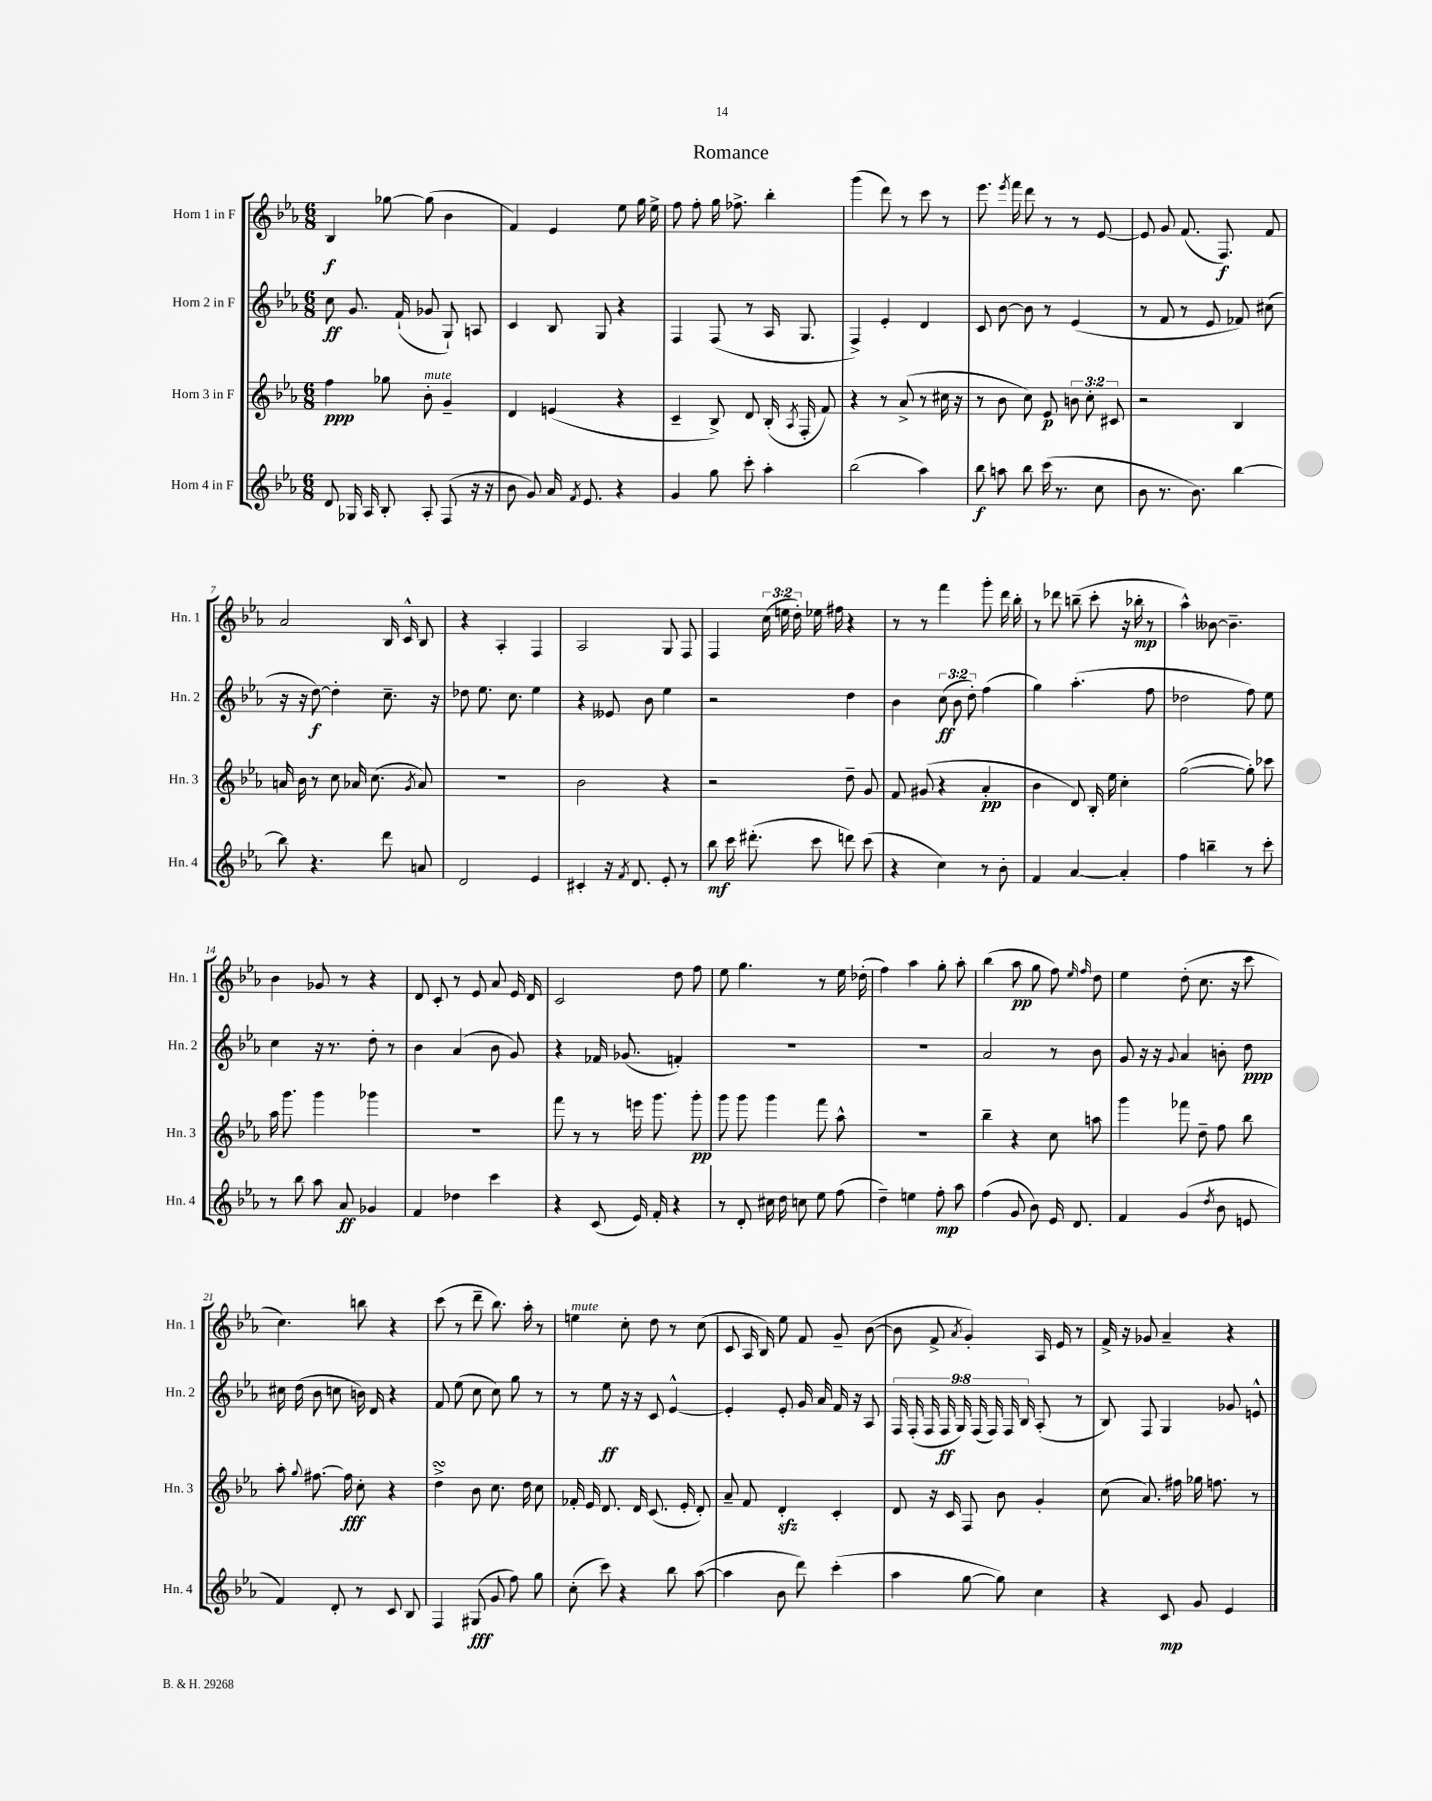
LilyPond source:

\header { title = "Romance" }
<<
\new StaffGroup <<
\new Staff = "s0" \with { instrumentName = "Horn 1 in F" shortInstrumentName = "Hn. 1" } {
    \clef treble \key ees \major \numericTimeSignature \time 6/8 \override Staff.TupletNumber.text = #tuplet-number::calc-fraction-text
    \autoBeamOff bes4\f ges''8~ ges''8( bes'4 |
    f'4) ees'4 ees''8 g''16 ees''16-> |
    f''8 f''8-. g''16 fes''8.-> bes''4-. |
    g'''4( d'''8) r8 c'''8 r8 |
    ees'''8. \acciaccatura { ees'''8 } f'''16 d'''8 r8 r8 ees'8~ |
    ees'8 g'8 f'8.( f8.\f) f'8 |
    aes'2 bes16 c'16-^ bes8 |
    r4 aes4-. f4 |
    aes2 g8 f8 |
    f4 \tuplet 3/2 { c''16( e''16 d''16-.) } ees''16 fis''16 r4 |
    r8 r8 f'''4 g'''8-. d'''16 bes''16-. |
    r8 des'''8 b''8--( c'''8-. r16 bes''16-.\mp r8 |
    aes''4-^) beses'8~ beses'4.-- |
    bes'4 ges'8 r8 r4 |
    d'8 c'8-. r8 ees'8 aes'8 ees'16 d'16 |
    c'2 d''8 f''8 |
    ees''8 g''4. r8 ees''16 des''16-.( |
    f''4) aes''4 g''8-. aes''8-. |
    bes''4( aes''8\pp g''8 f''8) \grace { ees''16 f''16 } d''8 |
    ees''4 d''8-.( c''8. r16 c'''8 |
    c''4.) b''8 r4 |
    c'''8( r8 d'''8-- bes''8.) aes''16-. r8 |
    e''4^\markup { \italic "mute" } c''8-. d''8 r8 c''8( |
    c'8 aes16 bes16) ees''8 f'8 g'8-- bes'8~( |
    bes'8 f'8-> \acciaccatura { aes'8 } g'4-.) aes16 ees'16 r8 |
    f'16-> r16 ges'8 aes'4-- r4 \bar "|." |
}
\new Staff = "s1" \with { instrumentName = "Horn 2 in F" shortInstrumentName = "Hn. 2" } {
    \clef treble \key ees \major \numericTimeSignature \time 6/8 \override Staff.TupletNumber.text = #tuplet-number::calc-fraction-text
    \autoBeamOff c''8\ff g'8. f'16-!( ges'8 g8-!) a8 |
    c'4 bes8 g8 r4 |
    f4 f8( r8 aes16 g8. |
    f4->) ees'4-. d'4 |
    c'8 bes'8~ bes'8 r8 ees'4( |
    r8 f'8 r8 ees'8 fes'8) cis''8( |
    r16 r16 d''8~\f) d''4-. c''8.-- r16 |
    des''8 ees''8. c''8. ees''4 |
    r4 eeses'8 bes'8 ees''4 |
    r2 d''4 |
    bes'4 \tuplet 3/2 { c''8\ff( bes'8 d''8-.) } f''4( |
    g''4) aes''4.-.( f''8 |
    des''2 f''8) ees''8 |
    c''4 r16 r8. d''8-. r8 |
    bes'4 aes'4( bes'8 g'8) |
    r4 fes'16 ges'8.( f'4-.) |
    R2. |
    R2. |
    aes'2 r8 bes'8 |
    g'8 r16 r16 \appoggiatura { g'8 } aes'4 b'8-. d''8\ppp |
    cis''16 d''16( bes'8 c''8 b'16) d'16 r4 |
    f'8 ees''8( c''8 c''8) g''8 r8 |
    r8 ees''8\ff r16 r16 c'8 ees'4~-^ |
    ees'4-. ees'8-. g'16 aes'16 f'16 r16 aes8 |
    \tuplet 9/8 { f16 f16-.( f16 f16\ff g16) f16( f16) f16 bes16 } aes8-.( r8 |
    bes8) f8 g4 ges'8 e'8-^ \bar "|." |
}
\new Staff = "s2" \with { instrumentName = "Horn 3 in F" shortInstrumentName = "Hn. 3" } {
    \clef treble \key ees \major \numericTimeSignature \time 6/8 \override Staff.TupletNumber.text = #tuplet-number::calc-fraction-text
    \autoBeamOff f''4\ppp ges''8 bes'8-.^\markup { \italic "mute" } g'4-- |
    d'4 e'4( r4 |
    c'4-- bes8->) d'8 bes16-.( \acciaccatura { aes8 } f16-. f'8) |
    r4 r8 aes'8->( r8 cis''16 r16 |
    r8 bes'8 c''8) ees'8\p \tuplet 3/2 { b'8 c''8-. cis'8 } |
    r2 bes4 |
    a'16 bes'16 r8 c''8 aes'16 c''8.( \acciaccatura { g'8 } aes'8) |
    R2. |
    bes'2 r4 |
    r2 d''8-- g'8 |
    f'8 gis'8( r4 aes'4-.\pp |
    bes'4 d'8) bes16-. ees''16 c''4-. |
    g''2~( g''8-.) ces'''8 |
    aes''16 g'''8. g'''4 ges'''4 |
    R2. |
    f'''8 r8 r8 e'''16 g'''8. g'''8-.\pp |
    g'''8 g'''8 g'''4 f'''8 aes''8-^ |
    R2. |
    bes''4-- r4 c''8 a''8 |
    g'''4 fes'''8 d''8-- f''8 bes''8 |
    aes''8-. \appoggiatura { g''8 } fis''8.~ fis''16\fff c''8-. r4 |
    d''4->\turn bes'8 c''8. d''16 c''8 |
    fes'16-. ees'16 d'8. d'16 c'8.( ees'16-. d'8-.) |
    aes'8-- f'8 d'4-.\sfz c'4-. |
    d'8 r16 c'16 f8 bes'8 g'4-. |
    c''8( aes'8.) fis''16 ges''16 f''8. r8 \bar "|." |
}
\new Staff = "s3" \with { instrumentName = "Horn 4 in F" shortInstrumentName = "Hn. 4" } {
    \clef treble \key ees \major \numericTimeSignature \time 6/8
    \autoBeamOff d'8 ges16 aes16 bes8-. aes8-. f8( r16 r16 |
    bes'8 g'8) aes'16 \acciaccatura { f'8 } ees'8. r4 |
    g'4 g''8 c'''8-. aes''4-. |
    bes''2( aes''4) |
    bes''8\f a''8 bes''8 c'''16( r8. c''8 |
    bes'8 r8. bes'8.) bes''4~ |
    bes''8 r4. d'''8 a'8 |
    d'2 ees'4 |
    cis'4-. r16 \acciaccatura { f'8 } d'8. ees'8-. r8 |
    bes''8\mf c'''16 dis'''8.-.( c'''8 d'''8) c'''8( |
    r4 c''4) r8 bes'8-. |
    f'4 aes'4~ aes'4-. |
    f''4 b''4-- r8 c'''8-. |
    r8 bes''8 aes''8 aes'8\ff ges'4 |
    f'4 des''4 c'''4 |
    r4 c'8( ees'16) f'16-. r4 |
    r8 d'8-. cis''16 d''16 c''8 ees''8 f''8( |
    d''4--) e''4 f''8-.\mp aes''8 |
    f''4( g'8 bes'8) ees'16 d'8. |
    f'4 g'4( \acciaccatura { d''8 } bes'8 e'8 |
    f'4) d'8-. r8 c'8 bes8 |
    f4 gis8\fff( g'8 f''8) g''8 |
    c''8-.( c'''8) r4 bes''8 aes''8~( |
    aes''4 bes'8 d'''8) c'''4-.( |
    aes''4 g''8~ g''8) c''4 |
    r4 c'8\mp g'8 ees'4 \bar "|." |
}
>>
>>
